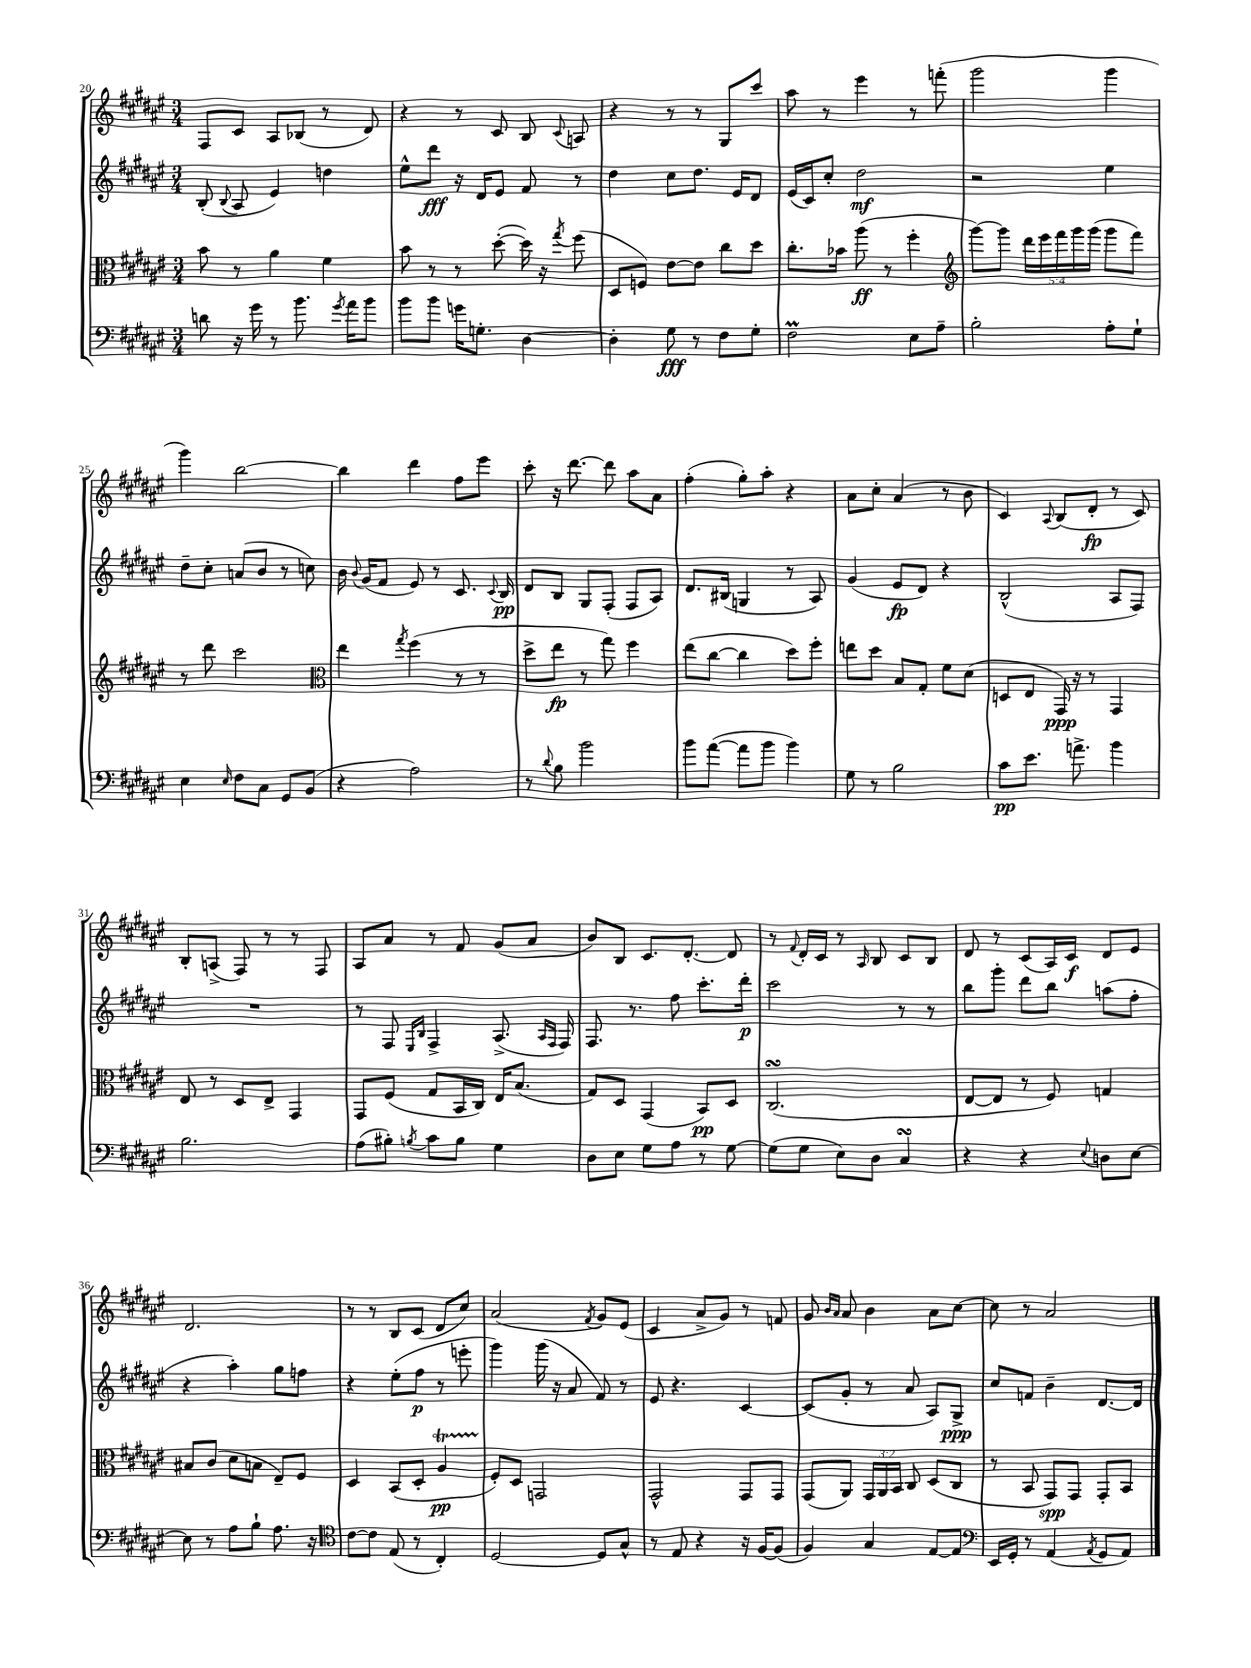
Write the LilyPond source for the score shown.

<<
\new StaffGroup <<
\new Staff = "s0" {
    \clef treble \key fis \major \numericTimeSignature \time 3/4
    \autoBeamOff fis8[ cis'8] ais8[ bes8]( r8 dis'8) |
    r4 r8 cis'8 b8 \appoggiatura { cis'8 } a8 |
    r4 r8 r8 gis8[ cis'''8] |
    ais''8 r8 eis'''4 r8 f'''8-.( |
    gis'''2 gis'''4 |
    gis'''4) b''2~ |
    b''4 dis'''4 fis''8[ eis'''8] |
    cis'''8-. r16 dis'''8.~ dis'''8 ais''8[ ais'8] |
    fis''4-.( gis''8[-.) ais''8]-. r4 |
    ais'8[ cis''8]-. ais'4( r8 b'8 |
    cis'4) \appoggiatura { ais8 } b8[( dis'8]-.\fp r8 cis'8) |
    b8[-. a8]->( fis8) r8 r8 fis8 |
    ais8[ ais'8] r8 fis'8 gis'8[( ais'8] |
    b'8[) b8] cis'8.[ dis'8.]~-. dis'8 |
    r8 \appoggiatura { fis'8 } dis'16[-. cis'16] r8 \grace { ais16 } b8 cis'8[ b8] |
    dis'8 r8 cis'8[( ais16) cis'16]\f dis'8[ eis'8] |
    dis'2. |
    r8 r8 b8[ cis'8]( dis'8[ cis''8]) |
    ais'2( \acciaccatura { fis'8 } gis'8[) eis'8]( |
    cis'4 ais'8[-> gis'8]) r8 f'8 |
    gis'8 \grace { b'16[ ais'16] } ais'8 b'4 ais'8[ cis''8]~ |
    cis''8 r8 ais'2 \bar "|." |
}
\new Staff = "s1" {
    \clef treble \key fis \major \numericTimeSignature \time 3/4
    \autoBeamOff b8-.( \appoggiatura { b8 } ais8 eis'4) d''4 |
    eis''8[-^ dis'''8]\fff r16 dis'16[ eis'8] fis'8 r8 |
    dis''4 cis''8[ dis''8.] eis'16[ dis'8] |
    eis'16[( cis'16) cis''8]-. dis''2\mf |
    r2 eis''4 |
    dis''8[-- cis''8]-. a'8[( b'8] r8 c''8) |
    b'16 \appoggiatura { b'8 } gis'16[( fis'8] eis'8) r8 cis'8. \appoggiatura { cis'8 } b16\pp |
    dis'8[ b8] gis8[ fis8]-.( fis8[ ais8]) |
    dis'8.[ bis16]( g4 r8 ais8) |
    gis'4( eis'8[\fp dis'8]) r4 |
    b2-^( ais8[ fis8]) |
    R2. |
    r8 fis8 \grace { eis16[ b16] } fis4-> ais8.->( \grace { ais16[ fis16] } fis16) |
    fis8. r8. fis''8 cis'''8.[-. dis'''16]-.\p |
    cis'''2 r8 r8 |
    b''8[ gis'''8]-. dis'''8[ b''8] a''8[( fis''8]-. |
    r4 ais''4-.) gis''8[ f''8] |
    r4 eis''8[-.( fis''8]\p r8 e'''8-. |
    gis'''4) gis'''16( r16 ais'8 fis'8) r8 |
    eis'8 r4. cis'4~ |
    cis'8[( gis'8]-. r8 ais'8 ais8[) gis8]->\ppp |
    cis''8[ f'8] b'4-- dis'8.[~ dis'16] \bar "|." |
}
\new Staff = "s2" {
    \clef alto \key fis \major \numericTimeSignature \time 3/4 \override Staff.TupletNumber.text = #tuplet-number::calc-fraction-text
    \autoBeamOff b'8 r8 ais'4 fis'4 |
    b'8 r8 r8 dis''8~-.( dis''16) r16 \acciaccatura { gis''8 } fis''8( |
    dis8[ f8]) eis'8[~ eis'8] cis''8[ dis''8] |
    cis''8.[-. bes'16] ais''8\ff( r8 fis''4-. |
    \clef treble gis'''8[~) gis'''8] \tuplet 5/4 { dis'''16[ eis'''16 fis'''16 gis'''16 gis'''16]( } gis'''8[ fis'''8]) |
    r8 dis'''8 cis'''2 |
    \clef alto eis''4 \acciaccatura { gis''8 } fis''4( r8 r8 |
    dis''8[-> eis''8]\fp r8 gis''8) fis''4 |
    eis''8[( cis''8]~ cis''4 dis''8[) fis''8]-. |
    e''8[ dis''8] b8[ gis8]-. fis'8[ dis'8]( |
    d8[ eis8] gis,16\ppp) r16 r8 gis,4 |
    eis8 r8 dis8[ eis8]-> gis,4 |
    gis,8[ fis8]( gis8[ b,16 cis16]) eis16[ b8.]( |
    gis8[) dis8] gis,4( b,8[\pp) dis8] |
    cis2.\turn( |
    eis8[~ eis8] r8 fis8) g4 |
    bis8[ cis'8]( dis'8[ b8] eis8[--) fis8] |
    dis4 b,8[( dis8]-. ais4\startTrillSpan\pp |
    fis8[-.\stopTrillSpan) dis8] g,2 |
    gis,2-^ gis,8[ gis,8] |
    gis,8[( ais,8]) \tuplet 3/2 { gis,16[ ais,16 b,16] } cis8 dis8[( cis8] |
    r8 b,8 gis,8[\spp) gis,8] gis,8[-. b,8] \bar "|." |
}
\new Staff = "s3" {
    \clef bass \key fis \major \numericTimeSignature \time 3/4
    \autoBeamOff d'8 r16 gis'16 r8 b'8. \acciaccatura { gis'8 } ais'16[ b'8] |
    b'8[ b'8] g'16[ g8.]-. dis4~ |
    dis4-. gis8\fff r8 fis8[ gis8]-. |
    fis2\prall eis8[ ais8]-- |
    b2-. ais8[-. gis8]-! |
    eis4 \grace { eis16 } fis8[ cis8] gis,8[ b,8]( |
    r4 ais2) |
    r8 \appoggiatura { dis'8 } b8 b'2 |
    b'8[ ais'8]~( ais'8[ b'8] b'4) |
    gis8 r8 b2 |
    cis'8[\pp eis'8.] a'8.-> b'4 |
    b2. |
    ais8[( bis8]-.) \acciaccatura { b8 } cis'8[ b8] gis4 |
    dis8[ eis8] gis8[ ais8] r8 gis8~ |
    gis8[( gis8] eis8[) dis8] cis4\turn |
    r4 r4 \appoggiatura { eis8 } d8[ eis8]~ |
    eis8 r8 ais8[ b8]-! ais8. r16 |
    \clef tenor cis'8[~ cis'8] eis8( r8 cis4-.) |
    dis2~ dis8[ gis8]-^ |
    r8 eis8 r4 r16 fis16[~ fis8]( |
    fis4) gis4 eis8[~ eis8] |
    \clef bass eis,16[ gis,16]-. r8 ais,4( \acciaccatura { ais,8 } gis,8[ ais,8]) \bar "|." |
}
>>
>>
\layout { \context { \Score currentBarNumber = #20 } }
